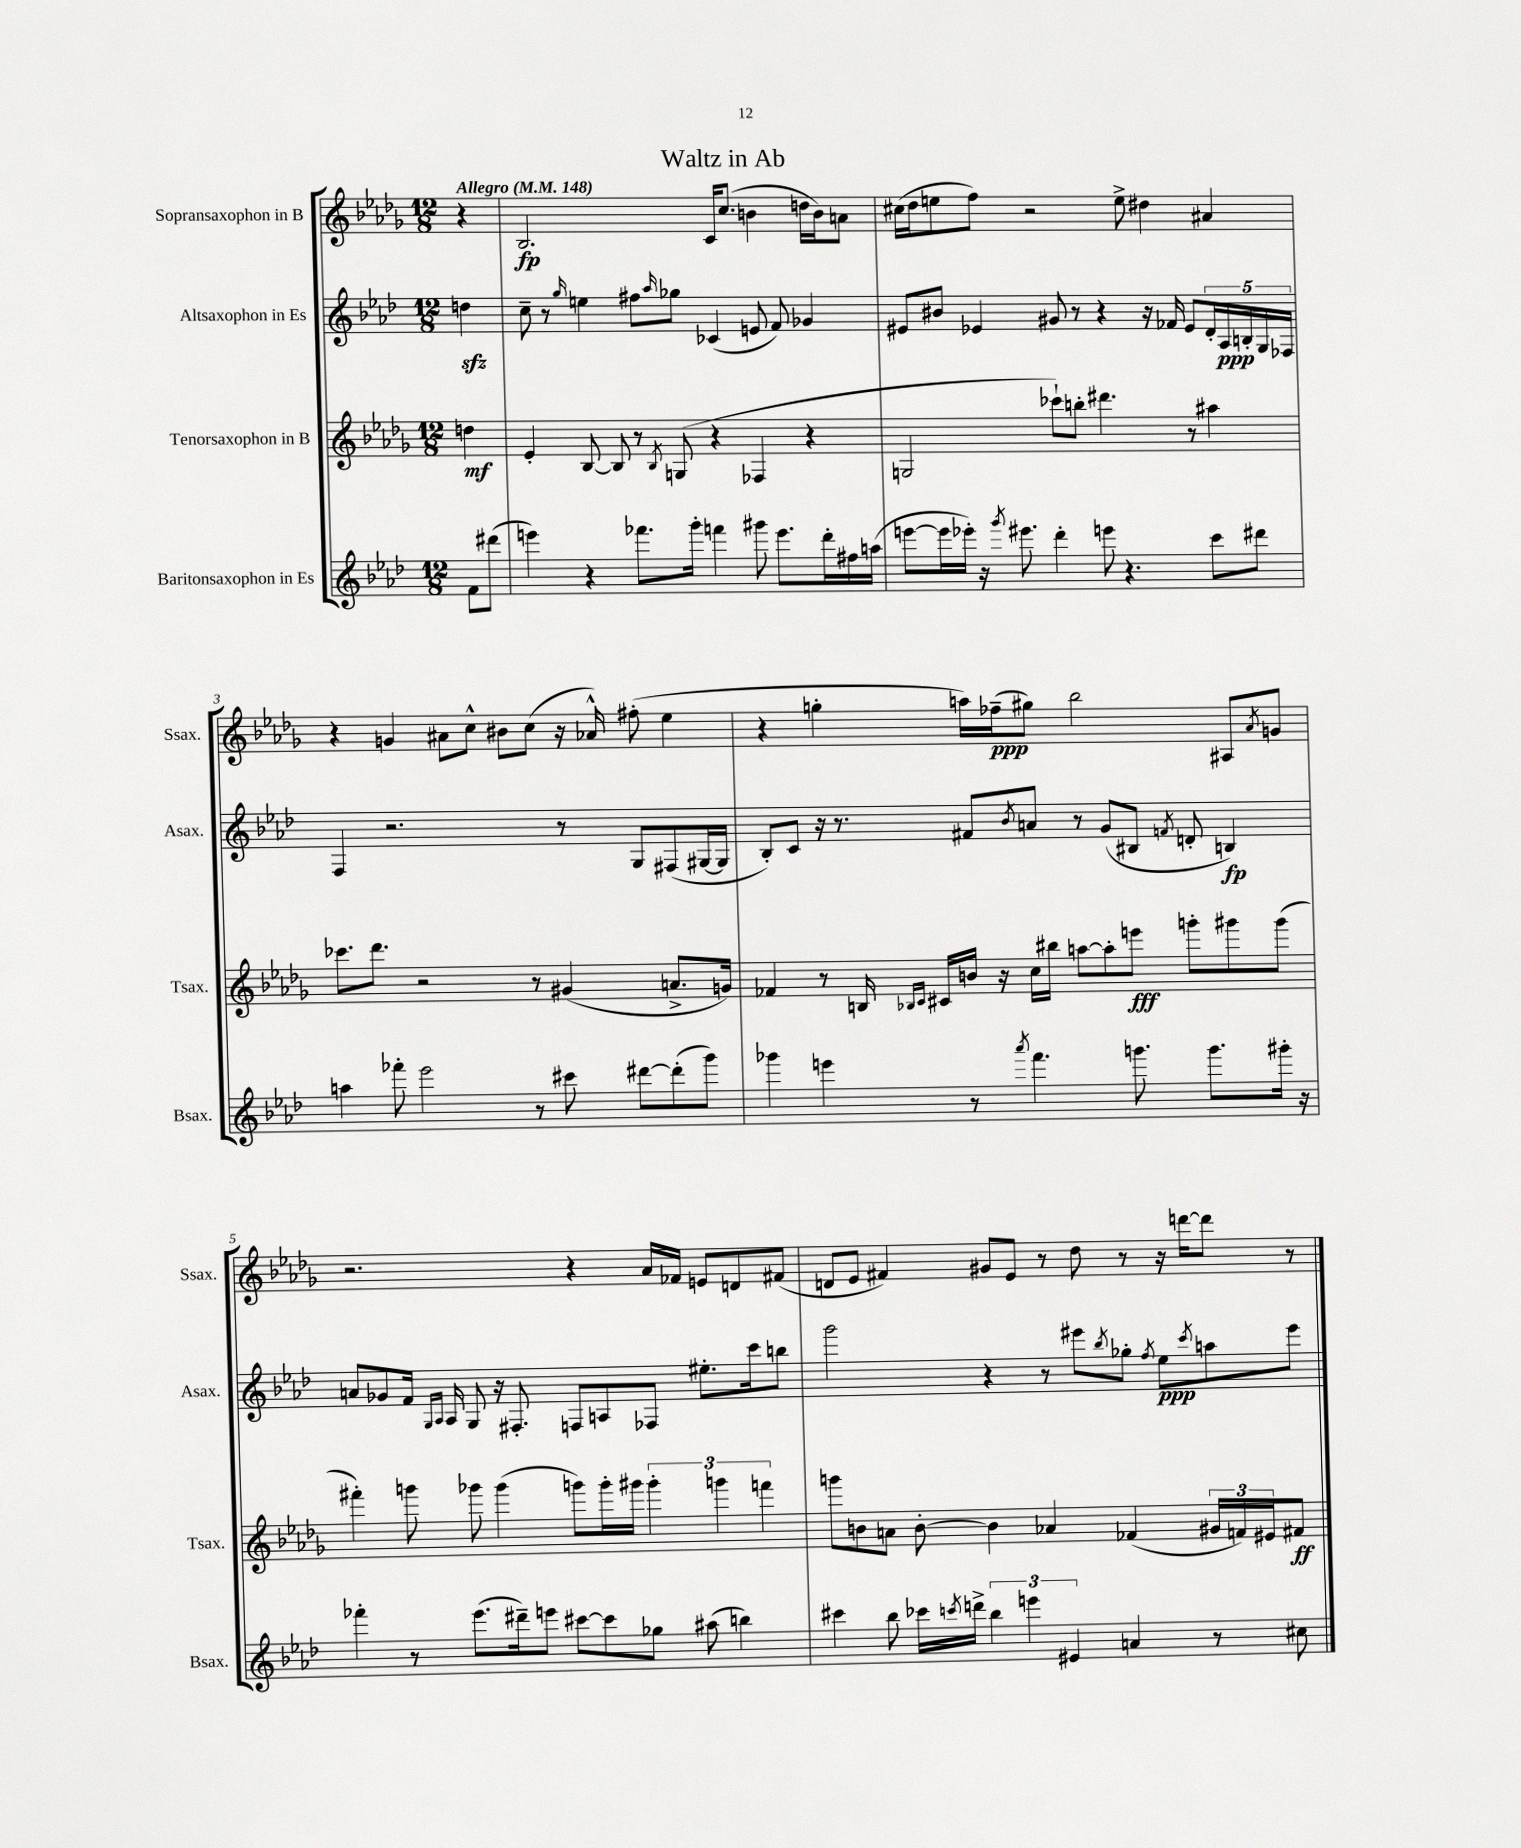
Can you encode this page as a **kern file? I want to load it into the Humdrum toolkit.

**kern	**kern	**dynam	**kern	**dynam	**kern	**dynam
*part4	*part3	*part3	*part2	*part2	*part1	*part1
*staff4	*staff3	*staff3	*staff2	*staff2	*staff1	*staff1
*I"Baritonsaxophon in Es	*I"Tenorsaxophon in B	*	*I"Altsaxophon in Es	*	*I"Sopransaxophon in B	*
*I'Bsax.	*I'Tsax.	*	*I'Asax.	*	*I'Ssax.	*
*clefG2	*clefG2	*	*clefG2	*	*clefG2	*
*k[b-e-a-d-]	*k[b-e-a-d-g-]	*	*k[b-e-a-d-]	*	*k[b-e-a-d-g-]	*
*M12/8	*M12/8	*	*M12/8	*	*M12/8	*
*MM148	*MM148	*	*MM148	*	*MM148	*
=	=	=	=	=	=	=
!	!	!	!	!	!LO:TX:a:B:t=Allegro	!
8f\L	4ddn\	mf	4ddnzz\	.	4r	.
(8ddd#X\J	.	.	.	.	.	.
=1	=1	=1	=1	=1	=1	=1
4eeen\)	4e-'/	.	8cc~\	.	2.B-/	fp
.	.	.	8r	.	.	.
.	.	.	16qqgg/	.	.	.
4r	[8B-/	.	4een\	.	.	.
.	8B-/]	.	.	.	.	.
8.fff-X\L	8r	.	8ff#X\L	.	.	.
.	8qB-/	.	16qqaa-/	.	.	.
.	(8Gn/	.	8gg-X\J	.	.	.
16ggg'\Jk	.	.	.	.	.	.
4fffn\	4r	.	(4c-X/	.	16c/KL	.
.	.	.	.	.	(8.cc/J	.
8ggg#X\	4F-X/	.	8en/	.	4bn\	.
8.eee\L	.	.	8f/)	.	.	.
.	4r	.	4g-X/	.	16ddn\LL	.
16ddd-'\L	.	.	.	.	16b\J)	.
16ff#X\	.	.	.	.	8an\J	.
(16aan\JJ	.	.	.	.	.	.
=2	=2	=2	=2	=2	=2	=2
[8eeen\L	2Gn/	.	8e#X/L	.	(16cc#X\LL	.
.	.	.	.	.	16dd-\J	.
16eee\L]	.	.	8b#X/J	.	8een\	.
16eee-X'\JJ)	.	.	.	.	.	.
16r	.	.	4e-X/	.	8ff\J)	.
8qggg/	.	.	.	.	.	.
8.eee#X\	.	.	.	.	.	.
.	.	.	.	.	2r	.
4ddd-'\	8ccc-X`\L)	.	8g#X/	.	.	.
.	8bbn'\J	.	8r	.	.	.
8eeen\	4.ddd#X\	.	4r	.	.	.
4.r	.	.	.	.	8ee^\	.
.	.	.	16r	.	4dd#X\	.
.	.	.	16f-X/	.	.	.
.	8r	.	8e-/L	.	.	.
8ccc\L	4aa#X\	.	20d-'/L	.	4a#X/	.
.	.	.	20A-/	ppp	.	.
.	.	.	20Bn'/	.	.	.
8ddd#X\J	.	.	.	.	.	.
.	.	.	20G/	.	.	.
.	.	.	20F-X/JJ	.	.	.
!!LO:LB:g=z
=3	=3	=3	=3	=3	=3	=3
4aan\	8.ccc-X\L	.	4F/	.	4r	.
.	8.ddd-\J	.	.	.	.	.
8fff-X'\	.	.	2.r	.	4gn/	.
2eee-\	2r	.	.	.	.	.
.	.	.	.	.	8a#X\L	.
.	.	.	.	.	8cc^^\J	.
.	.	.	.	.	8b#X\L	.
8r	8r	.	.	.	(8cc\J	.
8ccc#X\	(4g#X/	.	8r	.	16r	.
.	.	.	.	.	16a-X^^/)	.
[8ddd#X\L	.	.	8G/L	.	(8ff#X'\	.
(8ddd#'\]	8.an^/L	.	(8F#X/	.	4ee-\	.
8ggg\J)	.	.	[16G#X/L	.	.	.
.	16gn/Jk)	.	16G#/JJ]	.	.	.
=4	=4	=4	=4	=4	=4	=4
4ggg-X\	4f-X/	.	8B-'/L)	.	4r	.
.	.	.	8c/J	.	.	.
4eeen\	8r	.	16r	.	4ggn'\	.
.	.	.	8.r	.	.	.
.	16Bn/	.	.	.	.	.
.	16qqB-X/LL	.	.	.	.	.
.	16qqc/JJ	.	.	.	.	.
.	16c#X/LL	.	.	.	.	.
8r	16bn/JJ	.	8f#X/L	.	16aan\LL)	.
.	16r	.	.	.	(16ff-X~\J	ppp
8qaaa-/	.	.	8qb-/	.	.	.
4.fff\	16cc\LL	.	8an/J	.	8gg#X\J)	.
.	16bb#X\JJ	.	.	.	.	.
.	[8aan\L	.	8r	.	2bb-\	.
.	8aa'\]	.	(8g/L	.	.	.
8.gggn\	8eeen\J	fff	8B#X/J	.	.	.
.	.	.	8qfn/	.	.	.
.	8gggn'\L	.	8dn'/	.	.	.
8.ggg\L	.	.	.	.	.	.
.	8ggg#X\	.	4Bn/)	fp	8A#X/L	.
.	.	.	.	.	8qa-/	.
16ggg#X'\Jk	(8ggg#\J	.	.	.	8gn/J	.
16r	.	.	.	.	.	.
!!LO:LB:g=z
=5	=5	=5	=5	=5	=5	=5
4fff-X'\	4fff#X'\)	.	8an/L	.	2.r	.
.	.	.	8g-X/	.	.	.
8r	8gggn\	.	16f/Jk	.	.	.
.	.	.	16qqG/LL	.	.	.
.	.	.	16qqA-/JJ	.	.	.
.	.	.	16A-/	.	.	.
(8.eee-\L	8ggg-X\	.	8G/	.	.	.
.	(4ggg-\	.	16r	.	.	.
16ddd#X~\k)	.	.	8.F#X'/	.	.	.
8eeen\J	.	.	.	.	.	.
[8ccc#X\L	8gggn\L)	.	8Fn/L	.	4r	.
8ccc#\]	16ggg'\L	.	8An/	.	.	.
.	16ggg#X\JJ	.	.	.	.	.
8gg-X\J	6ggg#'\	.	8F-X/J	.	16a-/LL	.
.	.	.	.	.	16f-X/JJ	.
(8aa#X\	.	.	8.ee#X'\L	.	8en/L	.
.	6gggn\	.	.	.	.	.
4bbn\)	.	.	.	.	8dn/	.
.	.	.	16ccc\k	.	.	.
.	6fffn\	.	.	.	.	.
.	.	.	8bbn\J	.	(8f#X/J	.
=6	=6	=6	=6	=6	=6	=6
4ccc#X\	8gggn\L	.	2ggg\	.	8dn/L	.
.	8bn\	.	.	.	8e-/J	.
8bb-\	8an\J	.	.	.	4f#X/)	.
16ccc-X\LL	[8b'\	.	.	.	.	.
8qcccn/	.	.	.	.	.	.
16dddn^\JJ	.	.	.	.	.	.
6bb-\	4b\]	.	4r	.	8g#X/L	.
.	.	.	.	.	8e-/J	.
6eeen\	.	.	.	.	.	.
.	4a-X/	.	8r	.	8r	.
6e#X/	.	.	.	.	.	.
.	.	.	8eee#X\L	.	8dd-\	.
.	.	.	8qbb-/	.	.	.
4an/	(4f-X/	.	8gg-X'\J	.	8r	.
.	.	.	8qff/	.	.	.
.	.	.	8ee-\L	ppp	16r	.
.	.	.	.	.	[16dddn\KL	.
.	.	.	8qccc/	.	.	.
8r	24g#X/LL	.	8aan\	.	8ddd\J]	.
.	24fn/)	.	.	.	.	.
.	24e#X/J	.	.	.	.	.
8cc#X\	8f#X/J	ff	8eee#\J	.	8r	.
==	==	==	==	==	==	==
*-	*-	*-	*-	*-	*-	*-
